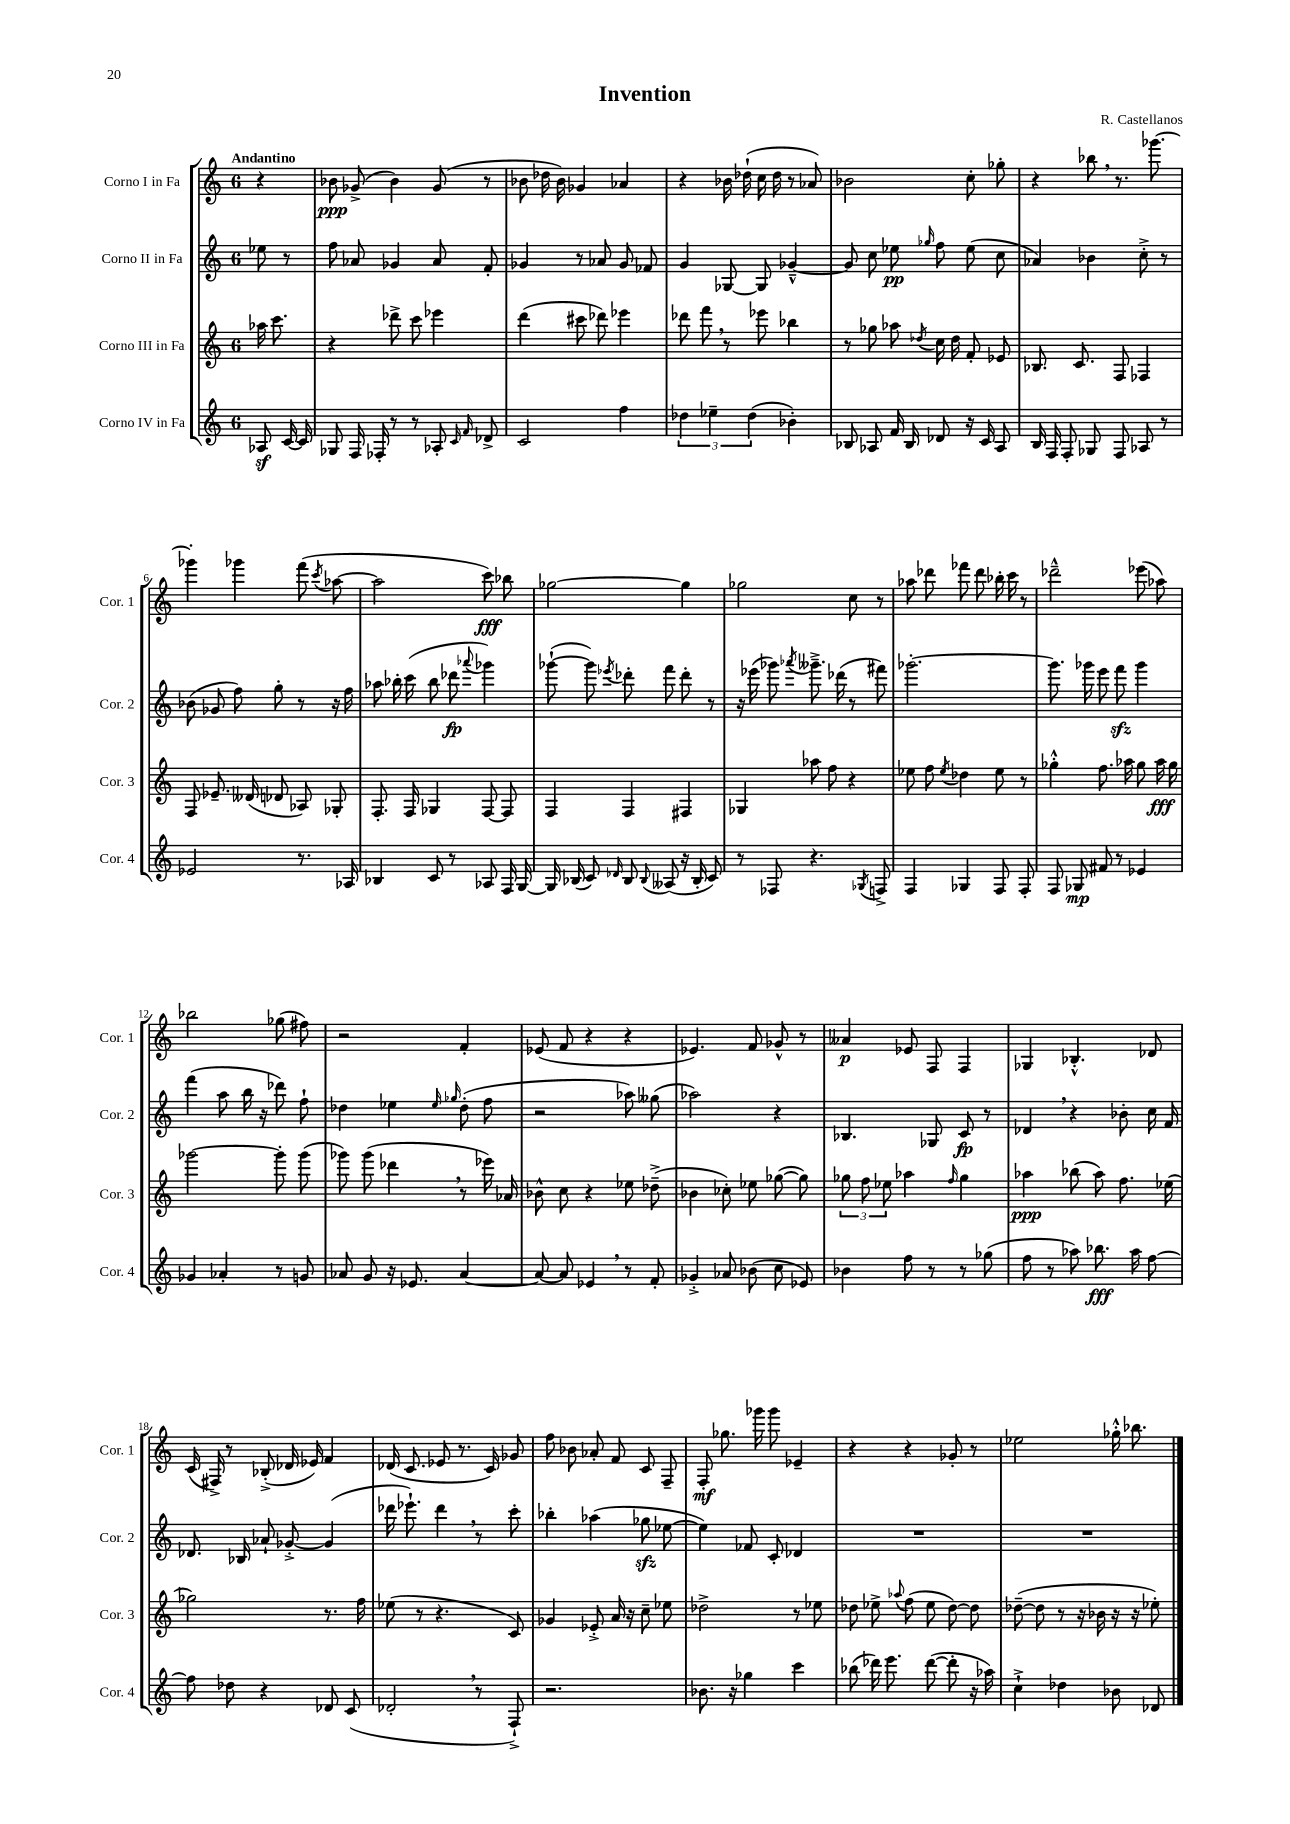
\header { title = "Invention" composer = "R. Castellanos" }
<<
\new StaffGroup <<
\new Staff = "s0" \with { instrumentName = "Corno I in Fa" shortInstrumentName = "Cor. 1" } {
    \clef treble \key c \major \once \override Staff.TimeSignature.style = #'single-digit \time 6/8 \partial 4 \tempo "Andantino"
    \autoBeamOff r4 |
    bes'8\ppp ges'8->( bes'4) ges'8( r8 |
    bes'8 des''16 bes'16) ges'4 aes'4 |
    r4 bes'16 des''16-!( c''16 des''16 r8 aes'8) |
    bes'2 c''8-. ges''8-. |
    r4 bes''8 \breathe r8. ges'''8.~ |
    ges'''4-. ges'''4 f'''8( \acciaccatura { c'''8 } aes''8~ |
    aes''2 c'''8\fff) bes''8 |
    ges''2~ ges''4 |
    ges''2 c''8 r8 |
    aes''8 des'''8 fes'''8 des'''8 bes''16-. c'''16 r8 |
    des'''2---^ ees'''8( aes''8) |
    bes''2 ges''8( fis''8) |
    r2 f'4-. |
    ees'8( f'8 r4 r4 |
    ees'4.) f'8 ges'8-^ r8 |
    aeses'4\p ees'8 f8 f4 |
    ges4 bes4.-.-^ des'8 |
    c'16( fis16->) r8 bes8-.->( des'16 ees'16) f'4 |
    des'16( c'8. ees'8 r8. c'16) ges'8 |
    f''8 bes'8 aes'8-. f'8 c'8 f8-- |
    f8-.\mf ges''8. ges'''16 ges'''8 ees'4-- |
    r4 r4 ges'8-. r8 |
    ees''2 ges''16-.-^ bes''8. \bar "|." |
}
\new Staff = "s1" \with { instrumentName = "Corno II in Fa" shortInstrumentName = "Cor. 2" } {
    \clef treble \key c \major \once \override Staff.TimeSignature.style = #'single-digit \time 6/8 \partial 4
    \autoBeamOff ees''8 r8 |
    f''8 aes'8 ges'4 aes'8 f'8-. |
    ges'4 r8 aes'8 ges'8 fes'8 |
    g'4 ges8~ ges8 ges'4~---^ |
    ges'8 c''8 ees''8\pp \grace { ges''16 } f''8 ees''8( c''8 |
    aes'4) bes'4 c''8-.-> r8 |
    bes'8( ges'8 f''8) g''8-. r8 r16 f''16 |
    aes''8 bes''16-. c'''16( bes''8 des'''8\fp \appoggiatura { aes'''8 } ges'''4) |
    ges'''8~-!( ges'''8) \acciaccatura { ees'''8 } des'''8-. f'''8 des'''8-. r8 |
    r16 ees'''16( ges'''8) \acciaccatura { aes'''8 } geses'''8.---> des'''16( r8 fis'''8) |
    ges'''2.~-. |
    ges'''8. ges'''16 e'''8 f'''8\sfz ges'''4 |
    f'''4( a''8 b''16 r16 des'''8) f''8-! |
    des''4 ees''4 \grace { ees''16 ges''16 } des''8-.( f''8 |
    r2 aes''8) geses''8( |
    aes''2) r4 |
    bes4. ges8 c'8\fp r8 |
    des'4 \breathe r4 bes'8-. c''16 f'16 |
    des'8. bes16 aes'8-! ges'8~-.-> ges'4( |
    des'''16 ees'''8.-!) des'''4 \breathe r8 c'''8-. |
    bes''4-. aes''4( ges''8\sfz ees''8~ |
    ees''4) fes'8 c'8-. des'4 |
    R2. |
    R2. \bar "|." |
}
\new Staff = "s2" \with { instrumentName = "Corno III in Fa" shortInstrumentName = "Cor. 3" } {
    \clef treble \key c \major \once \override Staff.TimeSignature.style = #'single-digit \time 6/8 \partial 4
    \autoBeamOff aes''16 c'''8. |
    r4 des'''8-> c'''8 ees'''4 |
    d'''4( cis'''8 des'''8) ees'''4 |
    des'''8 f'''8 \breathe r8 ees'''8 bes''4 |
    r8 ges''8 aes''8 \acciaccatura { des''8 } c''16 des''16 f'8-. ees'8 |
    bes8. c'8. f8 fes4 |
    f8 ees'8.-- deses'16( des'8 aes8) ges8-. |
    f8.-. f16 ges4 f8~ f8 |
    f4 f4 fis4 |
    ges4 aes''8 f''8 r4 |
    ees''8 f''8 \acciaccatura { ees''8 } des''4 ees''8 r8 |
    ges''4-.-^ f''8. aes''16 ges''8 aes''16\fff ges''16 |
    ges'''2~ ges'''8-. ges'''8( |
    ges'''8) ges'''8( des'''4 \breathe r8 ees'''16) aes'16 |
    bes'8-^ c''8 r4 ees''8 des''8--->( |
    bes'4 ces''8-.) ees''8 ges''8~( ges''8) |
    \tuplet 3/2 { ges''8 f''8 ees''8 } aes''4 \grace { f''16 } ges''4 |
    aes''4\ppp bes''8( aes''8) f''8. ees''16( |
    ges''2) r8. f''16 |
    ees''8( r8 r4. c'8) |
    ges'4 ees'8-.-> a'16 r16 c''8-- ees''8 |
    des''2-> r8 ees''8 |
    des''8 ees''8-> \appoggiatura { aes''8 } f''8( ees''8 des''8~) des''8 |
    des''8~--( des''8 r8 r16 bes'16 r16 r16 ees''8-.) \bar "|." |
}
\new Staff = "s3" \with { instrumentName = "Corno IV in Fa" shortInstrumentName = "Cor. 4" } {
    \clef treble \key c \major \once \override Staff.TimeSignature.style = #'single-digit \time 6/8 \partial 4
    \autoBeamOff aes8\sf c'16~ c'16 |
    ges8 f16 fes16-. r8 r8 aes8-. \grace { c'16 f'16 } des'8-> |
    c'2 f''4 |
    \tuplet 3/2 { des''4 ees''4-- des''4( } bes'4-.) |
    bes8 aes8 f'16 bes16 des'8 r16 c'16 aes8 |
    b16 f16 f8-. ges8 f8 aes8 r8 |
    ees'2 r8. aes16 |
    bes4 c'8 r8 aes8 f16 g16~ |
    g16 bes16( c'8) \grace { des'16 } bes8 \appoggiatura { bes8 } aeses8( r16 bes16-. c'8) |
    r8 fes8 r4. \acciaccatura { ges8 } f8-> |
    f4 ges4 f8 f8-. |
    f8 ges8\mp fis'8 r8 ees'4 |
    ges'4 aes'4-. r8 g'8 |
    aes'8 g'8 r16 ees'8. aes'4~ |
    aes'8~ aes'8 ees'4 \breathe r8 f'8-. |
    ges'4-.-> aes'8 bes'8( c''8 ees'8) |
    bes'4 f''8 r8 r8 ges''8( |
    f''8 r8 aes''8) bes''8.\fff aes''16 f''8~ |
    f''8 des''8 r4 des'8 c'8( |
    des'2-. \breathe r8 f8-!->) |
    r2. |
    bes'8. r16 ges''4 c'''4 |
    bes''8( des'''16) e'''8. des'''8~( des'''8-. r16 aes''16) |
    c''4-!-> des''4 bes'8 des'8 \bar "|." |
}
>>
>>
